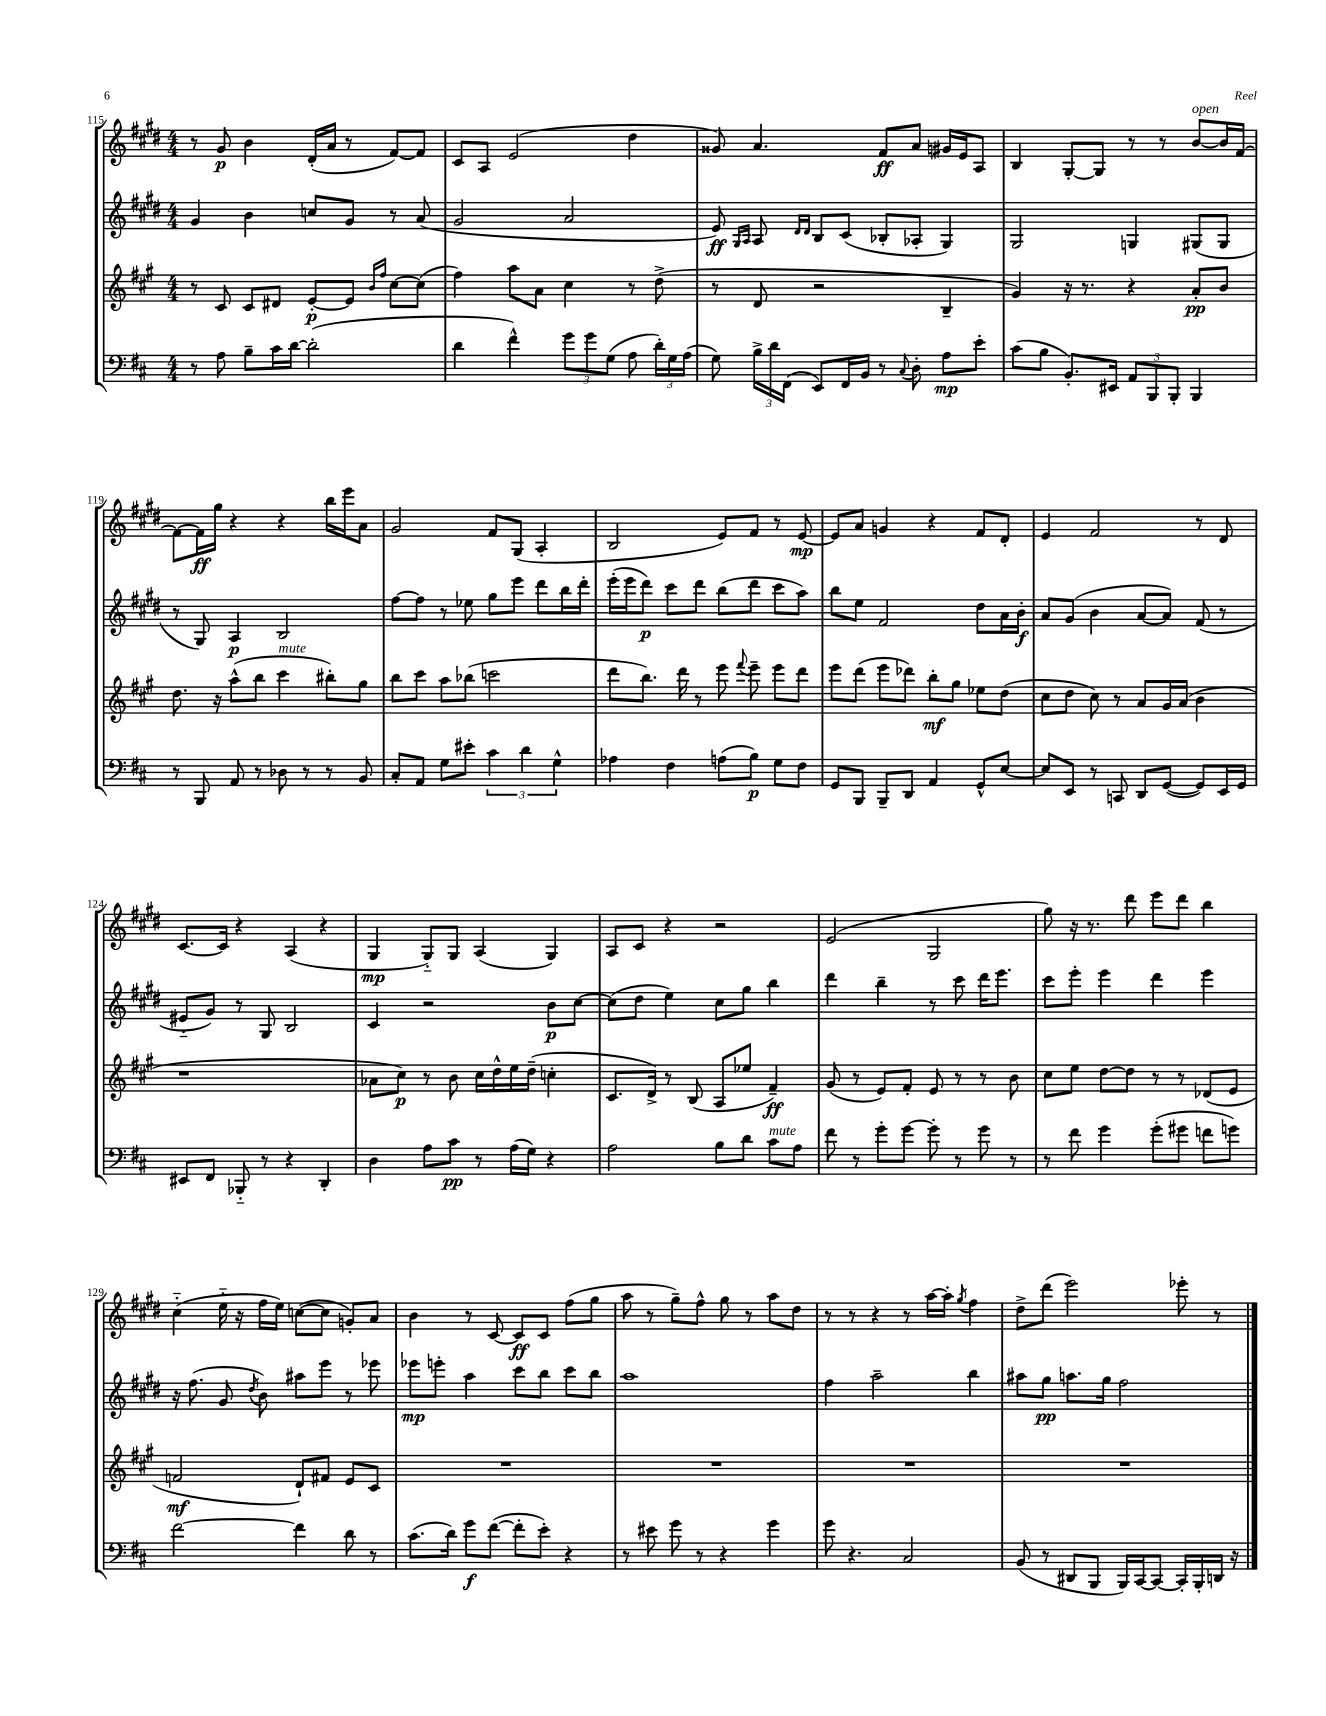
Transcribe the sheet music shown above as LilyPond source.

<<
\new StaffGroup <<
\new Staff = "s0" {
    \clef treble \key e \major \numericTimeSignature \time 4/4
    \autoBeamOff r8 gis'8\p b'4 dis'16[-.( a'16] r8 fis'8[~) fis'8] |
    cis'8[ a8] e'2( dis''4 |
    gisis'8) a'4. fis'8[\ff a'8] gis'16[ e'16 a8] |
    b4 gis8[~-. gis8] r8 r8 b'8[~^\markup { \italic "open" } b'16 fis'16]~ |
    fis'8[~ fis'16\ff gis''16] r4 r4 b''16[ e'''16 a'8] |
    gis'2 fis'8[ gis8]( a4-. |
    b2 e'8[) fis'8] r8 e'8~\mp |
    e'8[ a'8] g'4 r4 fis'8[ dis'8]-. |
    e'4 fis'2 r8 dis'8 |
    cis'8.[~ cis'16] r4 a4( r4 |
    gis4\mp gis8[-_) gis8] a4( gis4) |
    a8[ cis'8] r4 r2 |
    e'2( gis2 |
    gis''8) r16 r8. dis'''8 e'''8[ dis'''8] b''4 |
    cis''4-_( e''16-_ r16 fis''16[ e''16]) c''8[~( c''8] g'8[-.) a'8] |
    b'4 r8 cis'8~ cis'8[\ff cis'8] fis''8[( gis''8] |
    a''8 r8 gis''8[--) fis''8]-^ gis''8 r8 a''8[ dis''8] |
    r8 r8 r4 r8 a''16[~ a''16]-. \acciaccatura { gis''8 } fis''4 |
    dis''8[-> dis'''8]( e'''2) ees'''8-. r8 \bar "|." |
}
\new Staff = "s1" {
    \clef treble \key e \major \numericTimeSignature \time 4/4
    \autoBeamOff gis'4 b'4 c''8[ gis'8] r8 a'8( |
    gis'2 a'2 |
    e'8\ff) \grace { gis16[ a16] } a8 \grace { dis'16[ dis'16] } b8[ cis'8]( bes8[-. aes8]-. gis4) |
    gis2 g4 gis8[( gis8] |
    r8 gis8) a4\p b2 |
    fis''8[~ fis''8] r8 ees''8 gis''8[ e'''8] dis'''8[ b''16 dis'''16]-. |
    e'''16[-.( e'''16 dis'''8]\p) cis'''8[ dis'''8] b''8[( dis'''8] cis'''8[ a''8]) |
    b''8[ e''8] fis'2 dis''8[ a'16 b'16]-.\f |
    a'8[ gis'8]( b'4 a'8[~ a'8]) fis'8( r8 |
    eis'8[-_ gis'8]) r8 gis8 b2 |
    cis'4 r2 b'8[\p cis''8]~ |
    cis''8[( dis''8] e''4) cis''8[ gis''8] b''4 |
    dis'''4 b''4-- r8 cis'''8 dis'''16[ e'''8.] |
    cis'''8[ e'''8]-. e'''4 dis'''4 e'''4 |
    r16 fis''8.( gis'8 \acciaccatura { dis''8 } b'8) ais''8[ e'''8] r8 ees'''8 |
    ees'''8[\mp e'''8]-. a''4 cis'''8[ b''8] cis'''8[ b''8] |
    a''1 |
    fis''4 a''2-- b''4 |
    ais''8[ gis''8]\pp a''8.[ gis''16] fis''2 \bar "|." |
}
\new Staff = "s2" {
    \clef treble \key a \major \numericTimeSignature \time 4/4
    \autoBeamOff r8 cis'8 cis'8[ dis'8] e'8[~-.\p e'8] \grace { b'16[ fis''16] } cis''8[~ cis''8]( |
    fis''4) a''8[ a'8] cis''4 r8 d''8->( |
    r8 d'8 r2 b4-- |
    gis'4) r16 r8. r4 a'8[-.\pp b'8] |
    d''8. r16 a''8[-^( b''8] cis'''4^\markup { \italic "mute" } bis''8[-.) gis''8] |
    b''8[ cis'''8] a''8[ bes''8]( c'''2 |
    d'''8[ b''8.]) d'''16 r8 e'''8 \appoggiatura { fis'''8 } e'''8-- e'''8[ d'''8] |
    e'''8[ d'''8]( e'''8[ des'''8]) b''8[-.\mf gis''8] ees''8[ d''8]( |
    cis''8[ d''8] cis''8) r8 a'8[ gis'16 a'16]( b'4 |
    r1 |
    aes'8[ cis''8]\p) r8 b'8 cis''16[ d''16-^ e''16 d''16]--( c''4-. |
    cis'8.[ d'16]->) r8 b8( a8[ ees''8] fis'4--\ff) |
    gis'8( r8 e'8[) fis'8]-. e'8 r8 r8 b'8 |
    cis''8[ e''8] d''8[~ d''8] r8 r8 des'8[( e'8] |
    f'2\mf d'8[-!) fis'8] e'8[ cis'8] |
    R1 |
    R1 |
    R1 |
    R1 \bar "|." |
}
\new Staff = "s3" {
    \clef bass \key d \major \numericTimeSignature \time 4/4
    \autoBeamOff r8 a8 b8[-- cis'16 d'16]~ d'2-.( |
    d'4 fis'4-^) \tuplet 3/2 { g'8[ g'8 g8]( } a8 \tuplet 3/2 { d'16[-.) g16 a16]( } |
    g8) \tuplet 3/2 { b16[-> d'16 fis,16]( } e,8[) fis,16 b,16] r8 \appoggiatura { cis8 } d8-. a8[\mp e'8]-. |
    cis'8[( b8] b,8.[-.) eis,16] \tuplet 3/2 { a,8[ b,,8 b,,8]-. } b,,4 |
    r8 b,,8 a,8 r8 des8 r8 r8 b,8 |
    cis8[-. a,8] g8[ eis'8]-. \tuplet 3/2 { cis'4 d'4 g4-^ } |
    aes4 fis4 a8[( b8]\p) g8[ fis8] |
    g,8[ b,,8] b,,8[-- d,8] a,4 g,8[-^ e8]~ |
    e8[ e,8] r8 c,8 d,8[ g,8]~( g,8[) e,16 g,16] |
    eis,8[ fis,8] bes,,8-_ r8 r4 d,4-. |
    d4 a8[ cis'8]\pp r8 a16[( g16]) r4 |
    a2 b8[ d'8] cis'8[^\markup { \italic "mute" } a8] |
    fis'8 r8 g'8[-. g'8]~ g'8-. r8 g'8 r8 |
    r8 fis'8 g'4 g'8[-.( gis'8] f'8[ g'8]) |
    fis'2~ fis'4 d'8 r8 |
    cis'8.[( d'16]) g'8[\f fis'8]~( fis'8[-. e'8]-.) r4 |
    r8 eis'8 g'8 r8 r4 g'4 |
    g'8 r4. cis2 |
    b,8( r8 dis,8[ b,,8] b,,16[) cis,16~ cis,8]~ cis,16[-. b,,16-. d,16] r16 \bar "|." |
}
>>
>>
\layout { \context { \Score currentBarNumber = #115 } }
